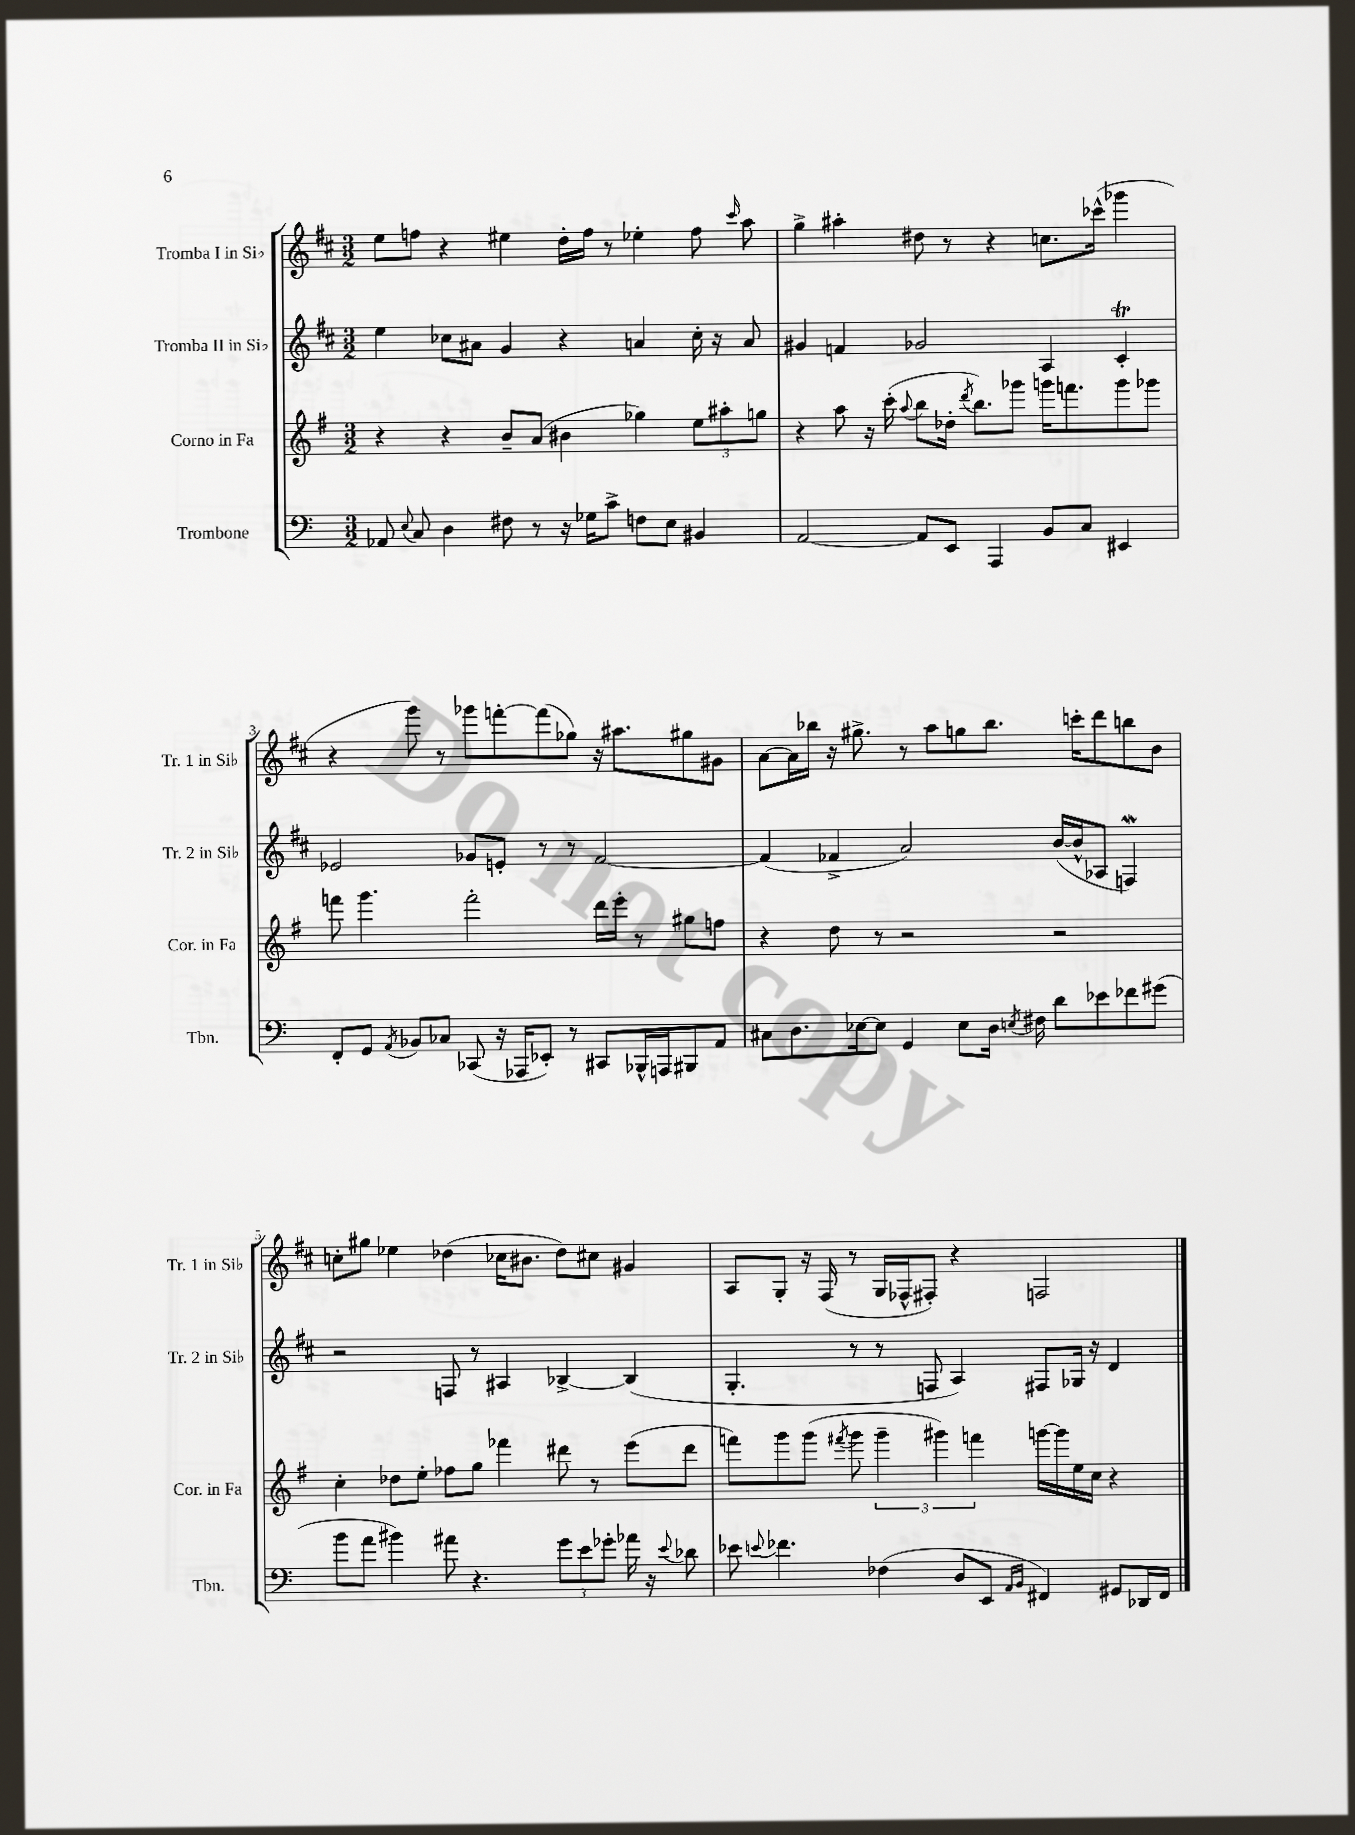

**kern	**kern	**kern	**kern
*part4	*part3	*part2	*part1
*staff4	*staff3	*staff2	*staff1
*I"Trombone	*I"Corno in Fa	*I"Tromba II in Si♭	*I"Tromba I in Si♭
*I'Tbn.	*I'Cor. in Fa	*I'Tr. 2 in Si♭	*I'Tr. 1 in Si♭
*clefF4	*clefG2	*clefG2	*clefG2
*k[]	*k[f#]	*k[f#c#]	*k[f#c#]
*M3/2	*M3/2	*M3/2	*M3/2
=1	=1	=1	=1
8AA-X/	4r	4ee\	8ee\L
8qqE/	.	.	.
8C/	.	.	8ffn\J
4D\	4r	8cc-X\L	4r
.	.	8a#X\J	.
8F#X\	8b~/L	4g/	4ee#X\
8r	(8a/J	.	.
16r	4b#X\	4r	16dd'\LL
16G-X\KL	.	.	16ff\JJ
8c^\J	.	.	8r
8Fn\L	4gg-X\)	4an/	4ee-X'\
8E\J	.	.	.
4BB#X/	12ee\L	16cc-'\	8ff\
.	.	16r	.
.	12aa#X'\	.	.
.	.	.	16qqccc#/
.	.	8a/	8aa\
.	12ggn\J	.	.
=2	=2	=2	=2
[2AA/	4r	4g#X/	4gg^\
.	8aa\	4fn/	4aa#X'\
.	16r	.	.
.	(16ccc'\	.	.
.	8qqaa/	.	.
8AA/L]	8bb\L	2g-X/	8dd#X\
8EE/J	16dd-X'\Jk	.	8r
.	8qddd/	.	.
.	8.bb\L)	.	.
4AAA/	.	.	4r
.	8ggg-X\J	.	.
8BB/L	16gggn\KL	4A/	8.ccn\L
.	8.fffn\	.	.
8C/J	.	.	.
.	.	.	(16ccc-X^^\Jk
4EE#X/	8ggg\	4c#t'/	4ggg-X\
.	8ggg-X\J	.	.
!!LO:LB:g=z
=3	=3	=3	=3
8FF'/L	8fffn\	2e-X/	4r
8GG/J	4.ggg\	.	.
8qAA/	.	.	.
8BB-X/L	.	.	8ggg\)
8C-X/J	.	.	8r
(8CC-X/	2fff'\	8g-X/L	8ggg-X\L
16r	.	8en'/J	[8fffn'\
16AAA-X/KL	.	.	.
8EE-X'/J)	.	8r	(8fff\]
8r	.	8r	8gg-X\J)
8CC#X/L	16ddd\LL	[2f#/	16r
.	16eee'\JJ	.	8.aa#X\L
16BBB-X^^/L	8r	.	.
16AAAn/J	.	.	.
8BBB#X/	8gg#X\L	.	8gg#X\
8AA/J	8ffn\J	.	8g#X\J
=4	=4	=4	=4
8C#X\L	4r	(4f#/]	[8a\L
8.D\	.	.	16a\L]
.	.	.	16bb-X\JJ
.	8dd\	4f-X^/	16r
[16E-X\k	.	.	8.gg#X^\
8E-\J]	8r	.	.
4GG/	2r	2a/)	8r
.	.	.	8aa\L
8E-\L	.	.	8ggn\
16D\Jk	.	.	8.bb-\J
8qEn/	.	.	.
16F#X\	.	.	.
8d\L	2r	([16b/LL	.
.	.	16b^^/J]	16cccn'\KL
8e-X\	.	8A-X/J	8ddd\
8f-X\	.	4Fnw/)	8bbn\
(8g#X\J	.	.	8b\J
!!LO:LB:g=z
=5	=5	=5	=5
8b\L	4cc'\	2r	8ccn'\L
8a\J	.	.	8gg#X\J
4b#X\)	8dd-X\L	.	4ee-X\
.	8ee'\J	.	.
8a#X\	8ff-X\L	8Fn/	(4dd-X\
4.r	8gg\J	8r	.
.	4fff-X\	4A#X/	16cc-X\KL
.	.	.	8.b#X\J
12g\L	8ddd#X\	[4B-X^/	8dd-\L)
12e\	.	.	.
.	8r	.	8cc#X\J
12g-X'\J	.	.	.
16a-X\	(8eee\L	(4B-/]	4g#X/
16r	.	.	.
8qqe/	.	.	.
8d-X\	8ddd#\J	.	.
=6	=6	=6	=6
8e-X\	8fffn\L)	4.G'/	8A/L
8qqen/	.	.	.
4.f-X\	8ggg\	.	8G'/J
.	(8ggg\J	.	16r
.	.	.	(16F#/
.	8qfff#X/	.	.
.	8ggg\	8r	8r
(4F-X\	6ggg~\	8r	16G/LL
.	.	.	16F-X^^/J
.	.	8Fn/	8F#X'/J)
.	6ggg#X\)	.	.
8D/L	.	4A/)	4r
.	6fffn\	.	.
8EE/J	.	.	.
16qqAA/LL	.	.	.
16qqBB/JJ	.	.	.
4FF#X/)	[16gggn\LL	8F#X/L	2Fn/
.	16ggg\]	.	.
.	16ee\	16G-X/Jk	.
.	16cc\JJ	16r	.
8GG#X/L	4r	4d/	.
16DD-X/L	.	.	.
16FF#/JJ	.	.	.
==	==	==	==
*-	*-	*-	*-
